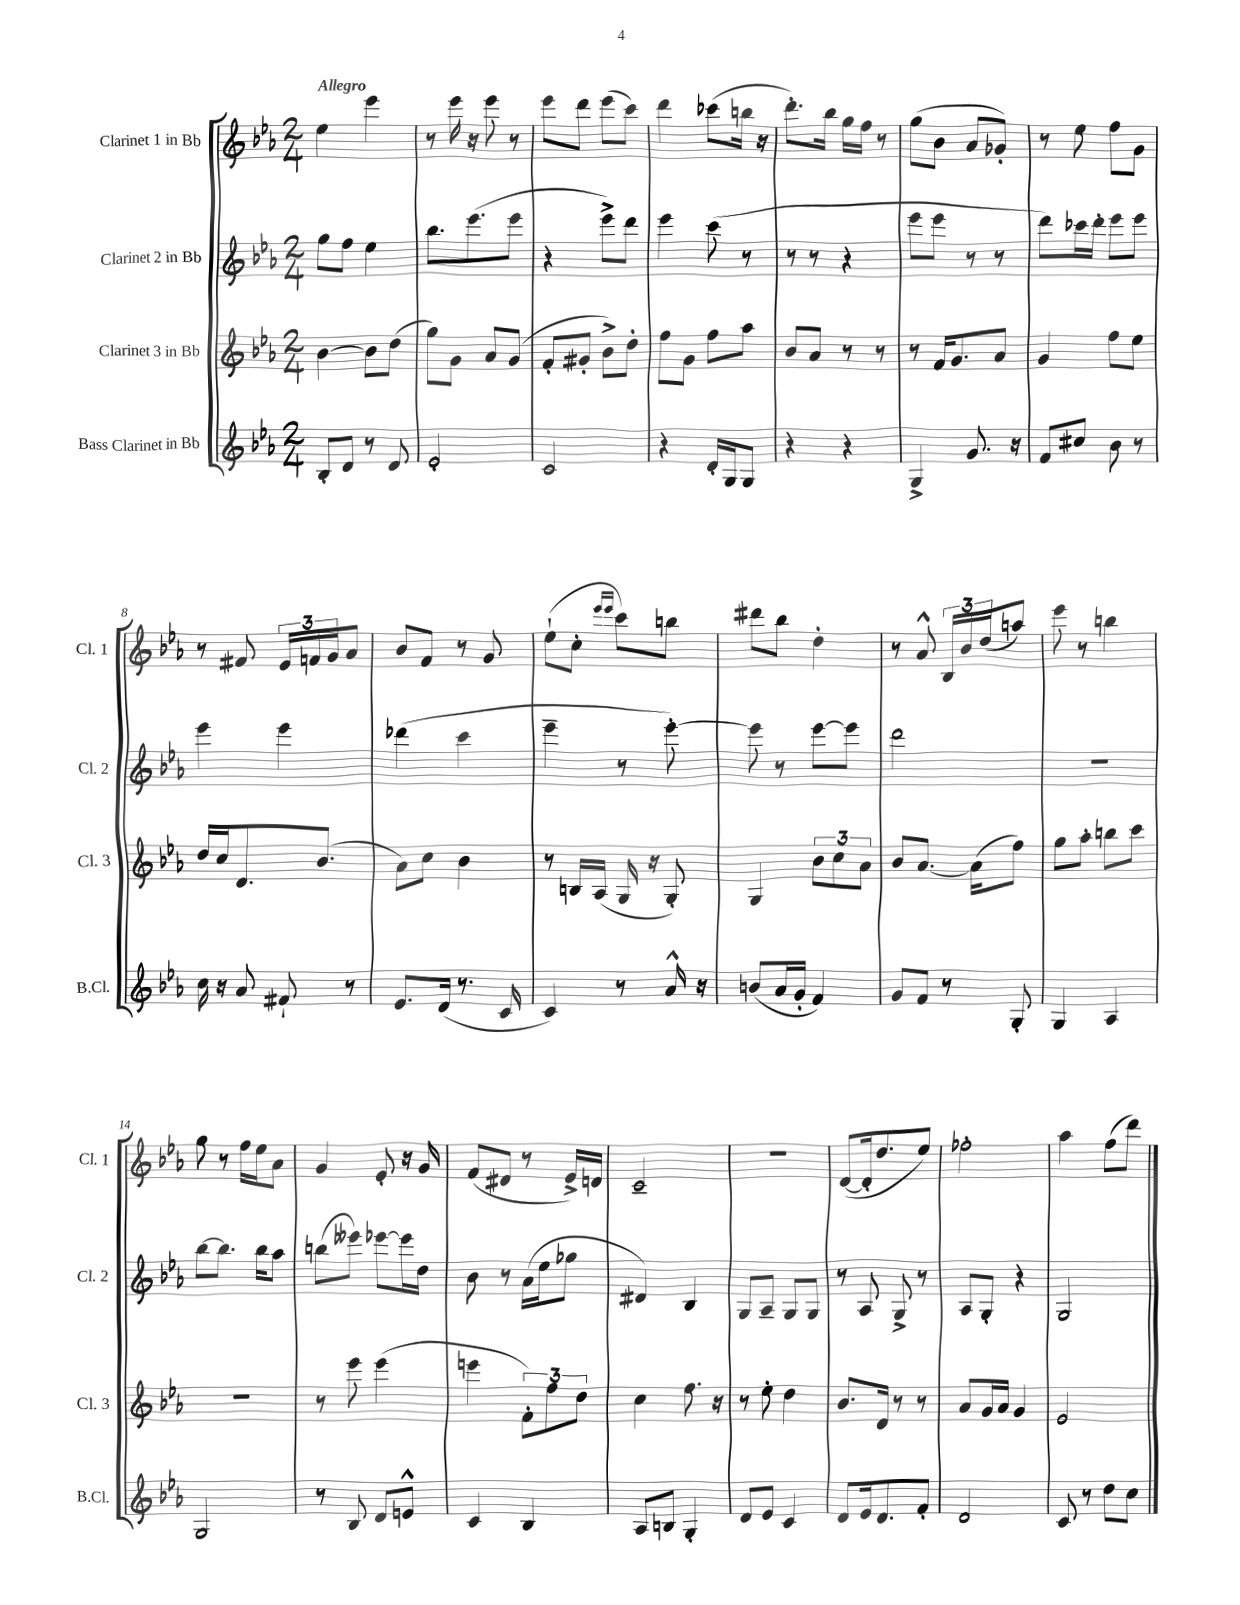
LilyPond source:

<<
\new StaffGroup <<
\new Staff = "s0" \with { instrumentName = "Clarinet 1 in Bb" shortInstrumentName = "Cl. 1" } {
    \clef treble \key ees \major \numericTimeSignature \time 2/4 \tempo "Allegro"
    ees''4 ees'''4 |
    r8 ees'''16 r16 ees'''8 r8 |
    ees'''8 d'''8 ees'''8( c'''8) |
    d'''4 ces'''8( b''16 r16 |
    d'''8.-.) bes''16 g''16 f''16 r8 |
    g''8( bes'8 aes'8 ges'8-.) |
    r8 ees''8 f''8 g'8 |
    r8 fis'8 \tuplet 3/2 { ees'16 f'16 g'16 } aes'8 |
    bes'8 f'8 r8 g'8 |
    ees''8-!( c''8-. \grace { ees'''16 ees'''16 } c'''8) b''8 |
    dis'''8 bes''8 d''4-. |
    r8 aes'8-^ \tuplet 3/2 { bes16 bes'16 d''16( } a''8) |
    ees'''8 r8 b''4 |
    g''8 r8 f''16 ees''16 aes'8 |
    g'4 ees'8-. r16 g'16 |
    f'8( dis'8 r8 ees'16->) d'16 |
    c'2-- |
    r2 |
    d'8~( d'16-. d''8. ees''8) |
    fes''2-. |
    aes''4 f''8( d'''8) \bar "|." |
}
\new Staff = "s1" \with { instrumentName = "Clarinet 2 in Bb" shortInstrumentName = "Cl. 2" } {
    \clef treble \key ees \major \numericTimeSignature \time 2/4
    g''8 f''8 ees''4 |
    bes''8. ees'''8.( ees'''8 |
    r4 ees'''8->) d'''8 |
    ees'''4 c'''8( r8 |
    r8 r8 r4 |
    ees'''8 ees'''8 r8 r8 |
    d'''8) ces'''16 d'''16-. ees'''8 ees'''8 |
    ees'''4 ees'''4 |
    des'''4( c'''4 |
    ees'''4-- r8 ees'''8~-.) |
    ees'''8 r8 ees'''8~ ees'''8 |
    d'''2 |
    R2 |
    bes''8~ bes''8. bes''16 aes''8 |
    b''8( eeses'''8) ees'''8~ ees'''16 d''16 |
    bes'8 r8 aes'16( ees''16 ges''8 |
    dis'4) bes4 |
    g8 aes8-- g8 g8 |
    r8 aes8 g8-> r8 |
    aes8 g8-. r4 |
    g2 \bar "|." |
}
\new Staff = "s2" \with { instrumentName = "Clarinet 3 in Bb" shortInstrumentName = "Cl. 3" } {
    \clef treble \key ees \major \numericTimeSignature \time 2/4
    bes'4~ bes'8 d''8( |
    g''8) g'8 aes'8 g'8( |
    f'8-. gis'8-. bes'8->) d''8-. |
    f''8 g'8 f''8 aes''8 |
    bes'8 aes'8 r8 r8 |
    r8 f'16 g'8. aes'8 |
    g'4 f''8 ees''8 |
    d''16 c''16 d'8. bes'8.( |
    aes'8) c''8 bes'4 |
    r8 b16 aes16( g16 r16 g8-.) |
    g4 \tuplet 3/2 { bes'8 c''8 aes'8 } |
    bes'8 aes'8.~ aes'16( f''8) |
    g''8 aes''8-. b''8 c'''8 |
    r2 |
    r8 ees'''8 ees'''4( |
    e'''4 \tuplet 3/2 { f'8-.) f''8 d''8 } |
    c''4 f''8. r16 |
    r8 ees''8-. d''4 |
    bes'8. d'16 r8 r8 |
    aes'8 g'16 aes'16 g'4 |
    ees'2 \bar "|." |
}
\new Staff = "s3" \with { instrumentName = "Bass Clarinet in Bb" shortInstrumentName = "B.Cl." } {
    \clef treble \key ees \major \numericTimeSignature \time 2/4
    bes8-. d'8 r8 d'8 |
    ees'2-. |
    c'2 |
    r4 d'16-. g16 g8 |
    r4 r4 |
    g4-> g'8. r16 |
    f'8 cis''8 bes'8 r8 |
    c''16 r16 aes'8 fis'8-! r8 |
    ees'8. d'16( r8. c'16 |
    c'4) r8 aes'16-^ r16 |
    b'8( aes'16 g'16-. f'4) |
    g'8 f'8 r8 g8-. |
    g4 aes4 |
    g2 |
    r8 bes8 d'8 e'8-^ |
    c'4 bes4 |
    aes8 b8 g4-. |
    d'8 ees'8 c'4 |
    d'8 ees'16 d'8. f'8-. |
    d'2 |
    c'8 r8 d''8 c''8 \bar "|." |
}
>>
>>
